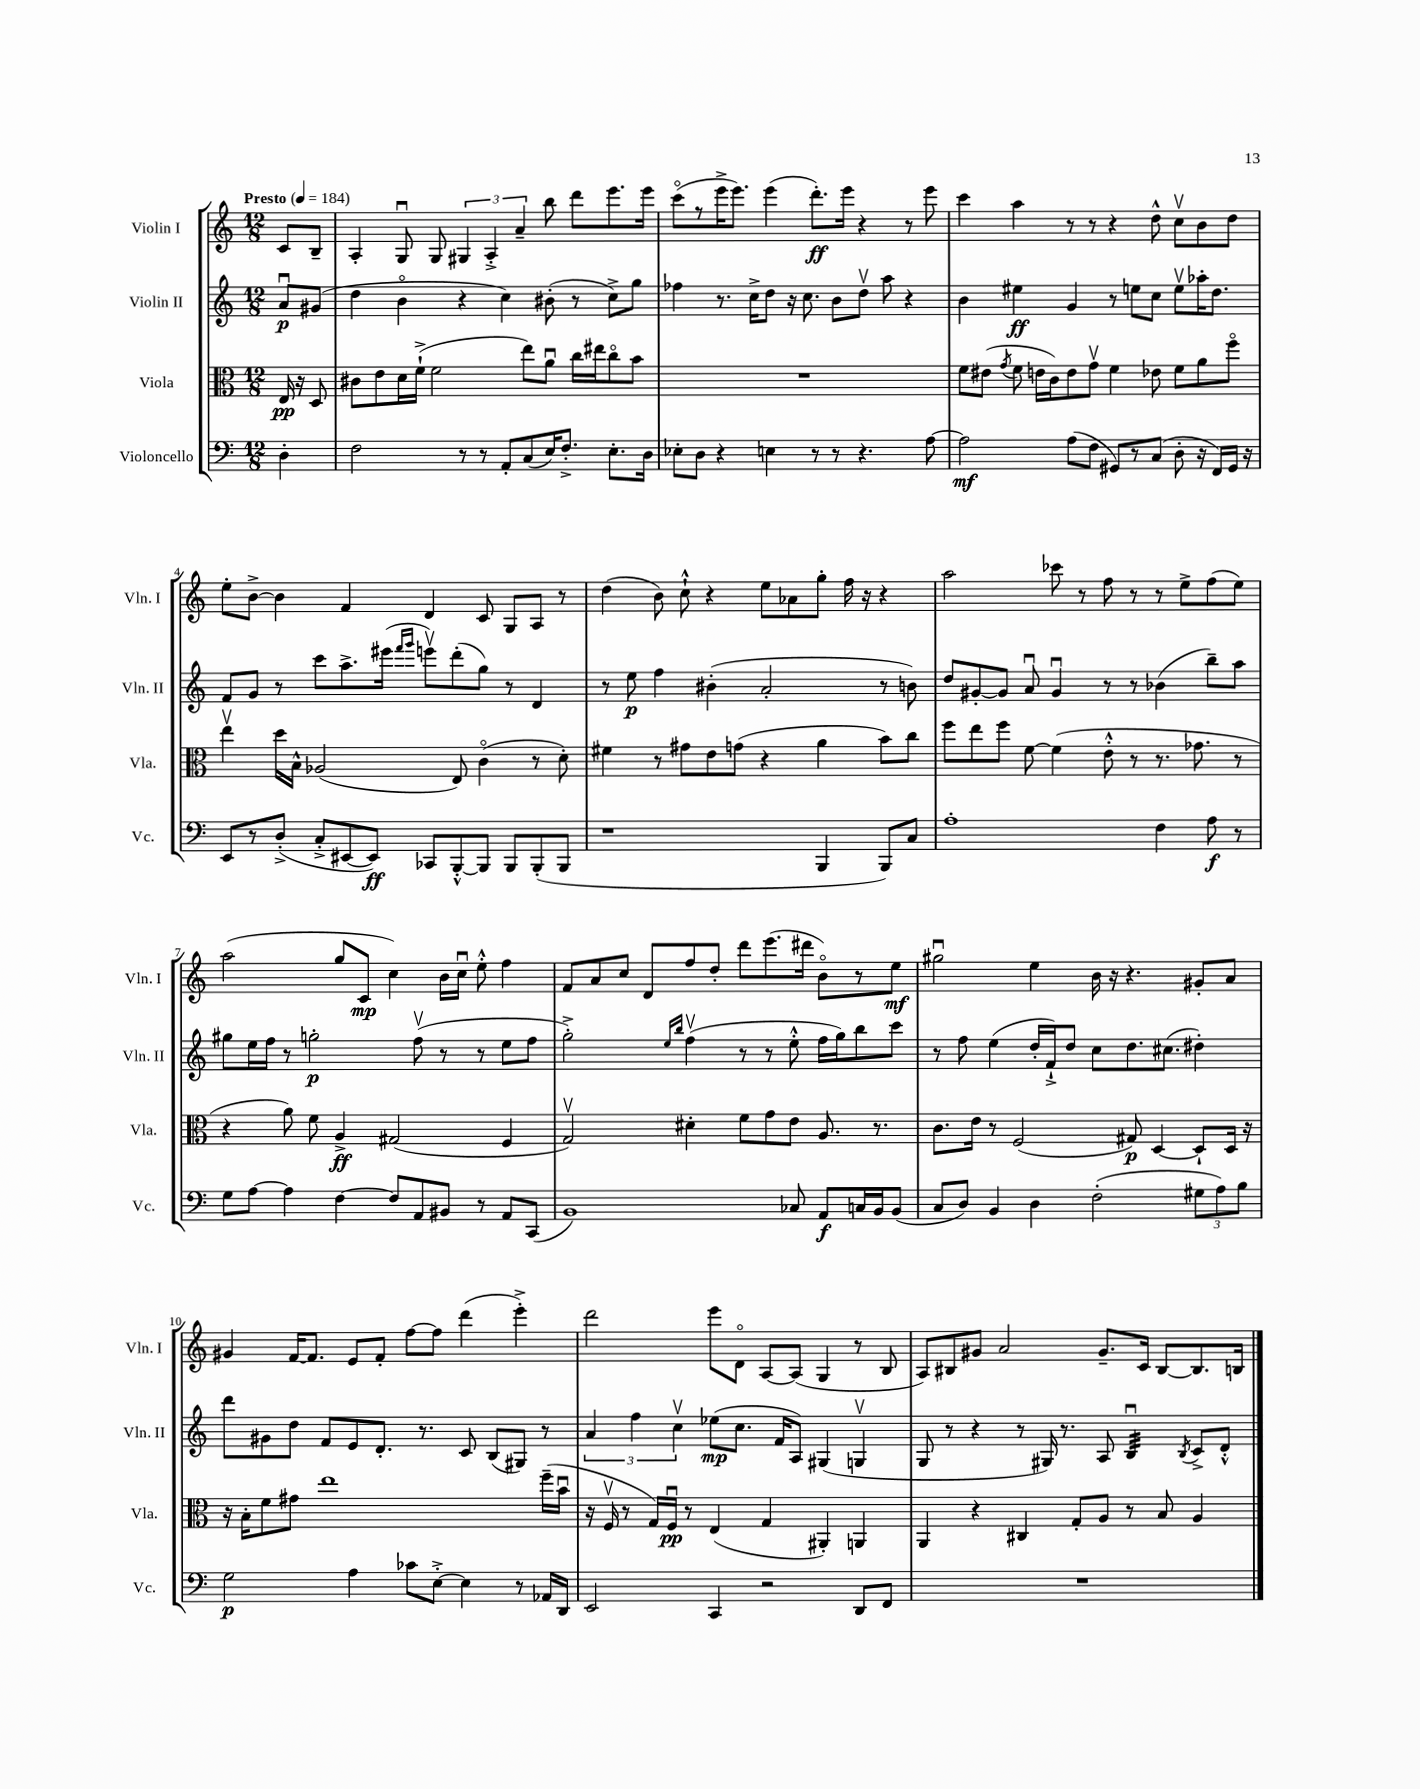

**kern	**kern	**kern	**kern
*staff4	*staff3	*staff2	*staff1
*clefF4	*clefC3	*clefG2	*clefG2
*k[]	*k[]	*k[]	*k[]
*M12/8	*M12/8	*M12/8	*M12/8
*MM184	*MM184	*MM184	*MM184
4D'	16E	8au	8c
.	16r	.	.
.	8D	(8g#	8B~
=	=	=	=
2F	8c#	4dd	4A'
.	8e	.	.
.	16d	4bo	8Gu
.	(16f`^	.	.
.	2f	.	8G
8r	.	4r	6G#
8r	.	.	.
.	.	.	6A'^
8AA'	.	4cc)	.
.	.	.	6a~
(8C	8ee)	.	.
16E)	8au	(8b#'	8bb
8.F'^	.	.	.
.	16cc	8r	8ddd
.	16ee#	.	.
8.E'	8cco	8cc^)	8.eee
.	8b	8gg	.
16D	.	.	16eee
=	=	=	=
8E-'	1.r	4ff-	(8ccco
8D	.	.	8r
4r	.	8.r	16eee^
.	.	.	8.eee)
.	.	16cc^	.
4E	.	8dd	(4eee
.	.	16r	.
.	.	8.cc	.
8r	.	.	8.ddd')
8r	.	8b	.
.	.	.	16eee
4.r	.	8ddv	4r
.	.	8aa	.
.	.	4r	8r
[8A	.	.	8eee
=	=	=	=
2A]	8f	4b	4ccc
.	(8e#	.	.
.	8qg	.	.
.	8f	4ee#	4aa
.	16e	.	.
.	16c)	.	.
(8A	8e	4g	8r
8F	8gv	.	8r
8GG#)	4f	8r	4r
8r	.	8ee	.
(8C	8e-	8cc	8dd^^
8D'	8f	8eev	8ccv
16r	8a	16aa-'	8b
16FF)	.	8.dd	.
16GG#	8ffo	.	8dd
16r	.	.	.
=	=	=	=
8EE	4eev	8f	8ee'
8r	.	8g	[8b^
(8D'^	16dd	8r	4b]
.	16B^^	.	.
8C'^	(2A-	8ccc	.
[8EE#	.	8.aa^	4f
8EE#])	.	.	.
.	.	(16eee#	.
.	.	16qqfff	.
.	.	16qqggg	.
8CC-	.	8eeev)	4d
[8BBB'^^	8E)	(8ddd'	.
8BBB]	(4co	8gg)	8c
8BBB	.	8r	8G
(8BBB'	8r	4d	8A
8BBB	8d')	.	8r
=	=	=	=
1r	4f#	8r	(4dd
.	.	8ee	.
.	8r	4ff	8b)
.	8g#	.	8cc`^^
.	8e	(4b#'	4r
.	(8g	.	.
.	4r	2a'	8ee
.	.	.	8a-
4BBB	4a	.	8gg'
.	.	.	16ff
.	.	.	16r
8BBB)	8b)	8r	4r
8C	8cc	8b)	.
=	=	=	=
1A'	8ff	8dd	2aa
.	8ee	[8g#'	.
.	8ff	8g#]	.
.	[8f	8au	.
.	(4f]	4g#u	8ccc-
.	.	.	8r
.	8e'^^	8r	8ff
.	8r	8r	8r
4F	8.r	(4b-	8r
.	.	.	8ee^
.	8.g-	.	.
8A	.	8bb~)	(8ff
8r	8r	8aa	8ee)
=	=	=	=
8G	4r	8gg#	(2aa
[8A	.	16ee	.
.	.	16ff	.
4A]	8a)	8r	.
.	8f	2gg'	.
[4F	4A^	.	8gg
.	.	.	8c
8F]	(2G#	.	4cc)
8AA	.	(8ffv	.
8BB#	.	8r	16b
.	.	.	16ccu
8r	.	8r	8ee'^^
8AA	4F	8ee	4ff
(8CC	.	8ff	.
=	=	=	=
1BB)	2Gv)	2gg'^)	8f
.	.	.	8a
.	.	.	8cc
.	.	.	8d
.	.	16qqee	.
.	.	16qqbb	.
.	4d#'	(4ffv	8ff
.	.	.	8dd'
.	8f	8r	8ddd
.	8g	8r	(8.eee
8C-	8e	8ee'^^	.
.	.	.	16ddd#
8AA	8.A	16ff	8bo)
.	.	16gg)	.
16C	.	8bb	8r
16BB	8.r	.	.
(8BB	.	8ccc	8ee
=	=	=	=
8C	8.c	8r	2gg#u
8D)	.	8ff	.
.	16e	.	.
4BB	8r	(4ee	.
.	(2F	.	.
4D	.	16dd'	4ee
.	.	16f`^)	.
.	.	8dd	.
(2F'	.	8cc	16b
.	.	.	16r
.	8G#)	8.dd	4.r
.	[4D	.	.
.	.	(8.cc#	.
12G#	8D`]	4dd#')	8g#'
12A)	.	.	.
.	16D	.	8a
12B	.	.	.
.	16r	.	.
=	=	=	=
2G	16r	8ddd	4g#
.	16B'	.	.
.	8f	8g#	.
.	8g#	8dd	[16f
.	.	.	8.f]
.	1ee	8f	.
4A	.	8e	8e
.	.	8.d'	8f'
8c-	.	.	[8ff
.	.	8.r	.
[8E'^	.	.	8ff]
4E]	.	8c	(4ddd
.	.	(8B	.
8r	.	8G#)	4eee'^)
16AA-	(16ff~	8r	.
16DD	16bu	.	.
=	=	=	=
2EE	16r	6a	2ddd
.	16Fv	.	.
.	8r	.	.
.	.	6ff	.
.	16G)	.	.
.	16Fu	.	.
.	.	6ccv	.
.	8r	.	.
4CC	(4E	(8ee-	8eee
.	.	8.cc	8do
2r	4G	.	[8A
.	.	16f	.
.	.	8A)	(8A]
.	4AA#')	(4G#	4G
8DD	4AA	4Gv	8r
8FF	.	.	8B
=	=	=	=
1.r	4AA	8G	8A)
.	.	8r	8B#
.	4r	4r	8g#
.	.	.	2a
.	4C#	8r	.
.	.	16G#)	.
.	.	8.r	.
.	8G'	.	.
.	8A	8A	8.g#~
.	8r	4Bu	.
.	.	.	16c
.	8B	.	[8B#
.	.	8qB	.
.	4A	8c^	8.B#]
.	.	8d'^^	.
.	.	.	16B
==	==	==	==
*-	*-	*-	*-
